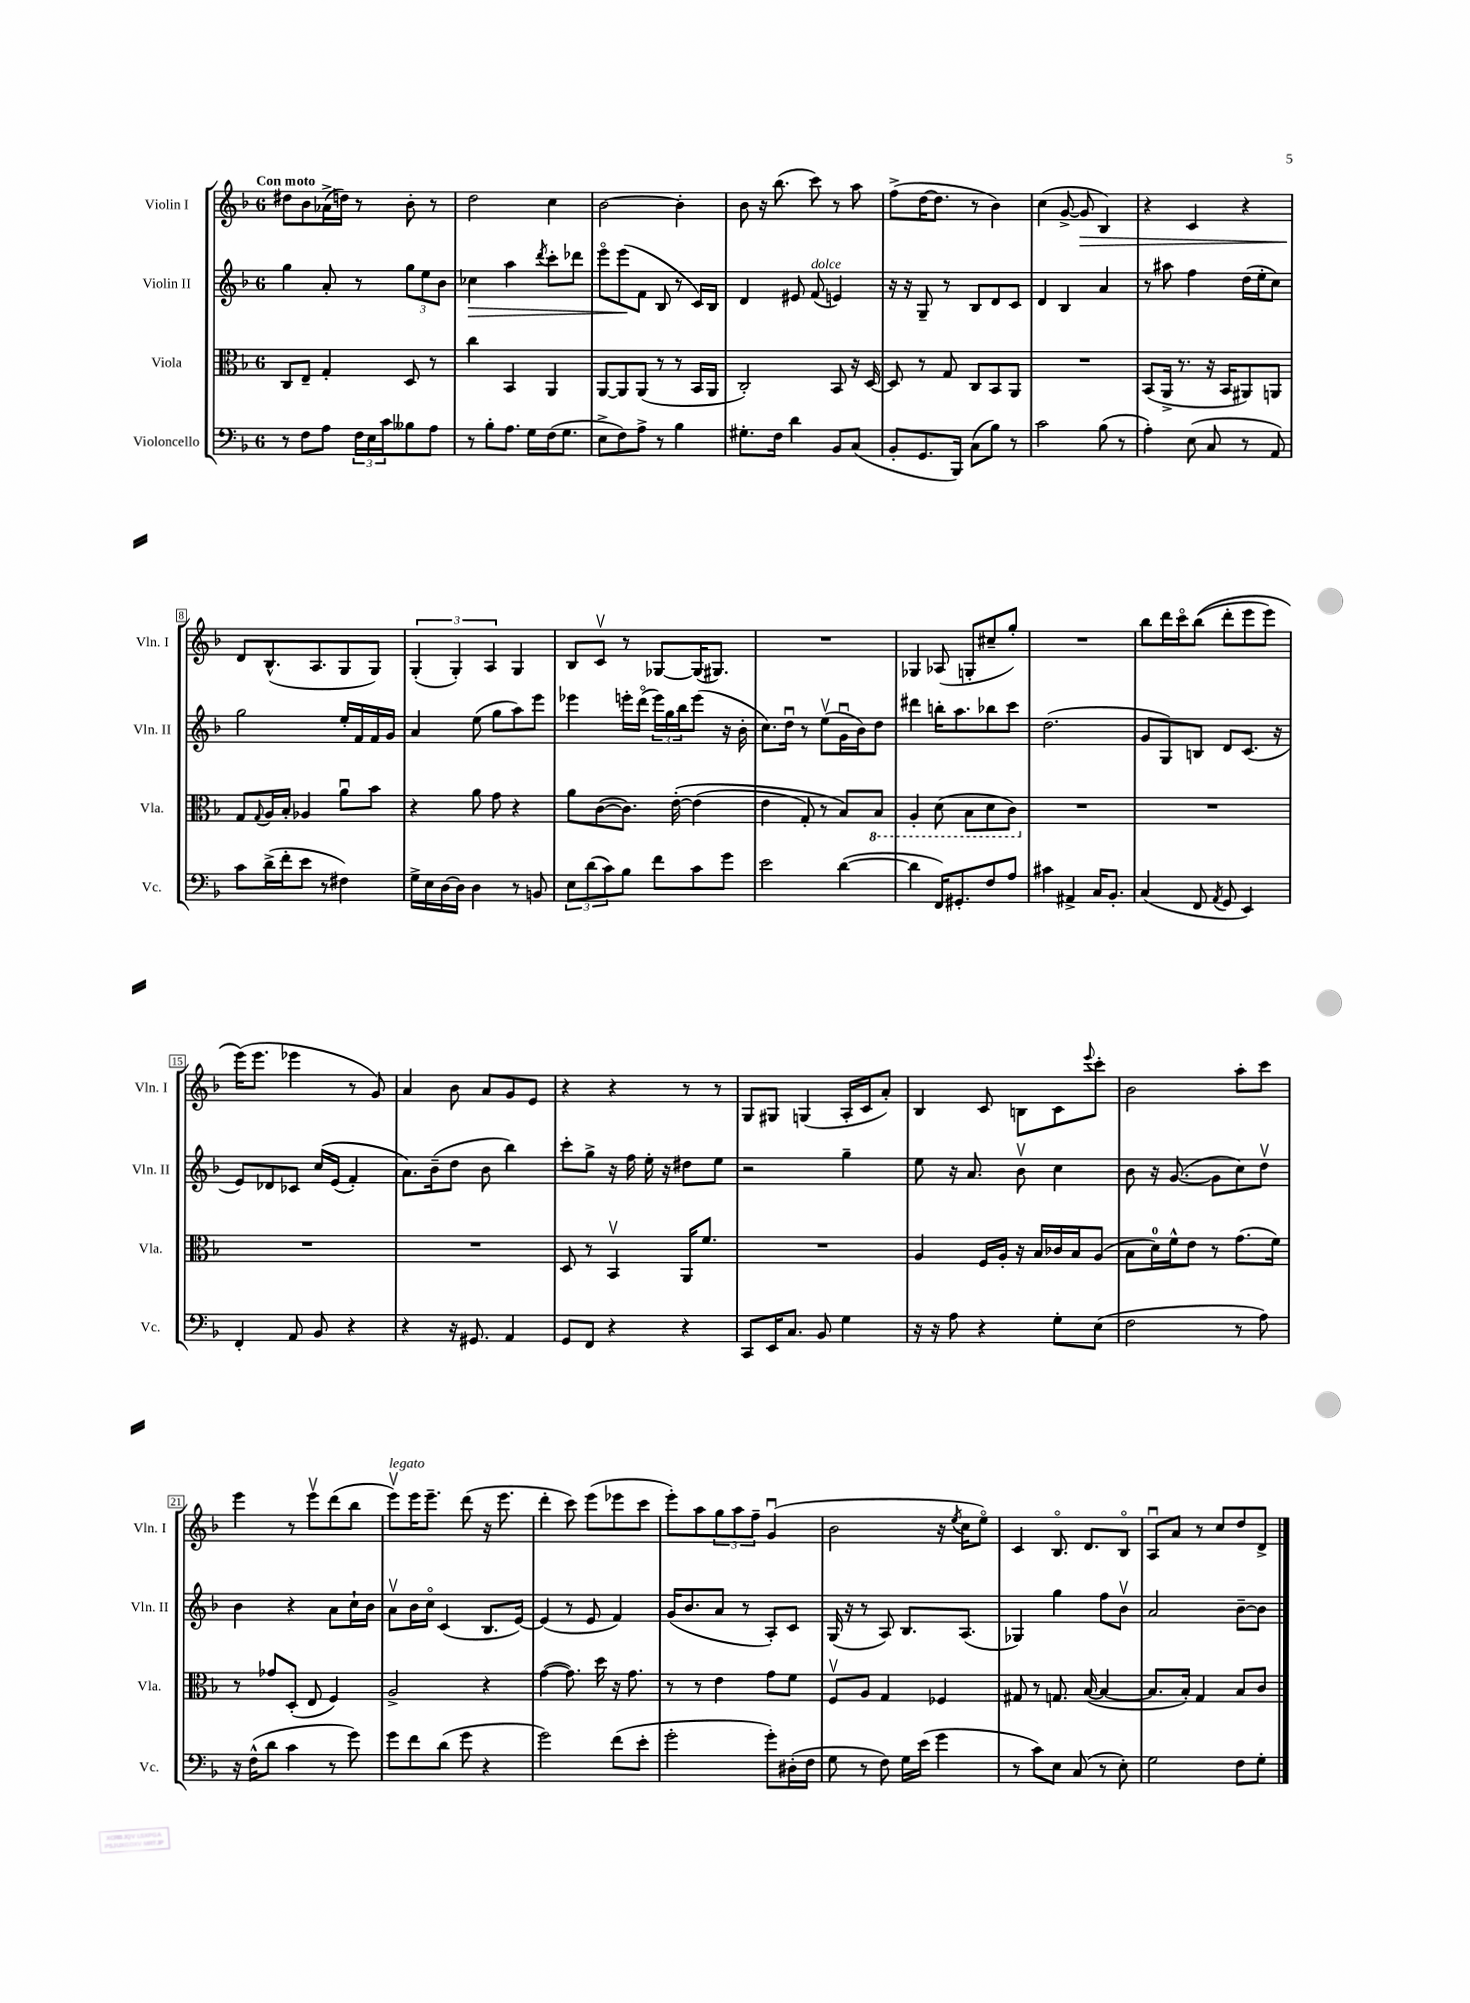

**kern	**kern	**kern	**kern
*staff4	*staff3	*staff2	*staff1
*clefF4	*clefC3	*clefG2	*clefG2
*k[b-]	*k[b-]	*k[b-]	*k[b-]
*M6/8	*M6/8	*M6/8	*M6/8
8r	8C	4gg	8dd#
8F	8E~	.	8b-
8A	4G'	8a'	(16a-^
.	.	.	16dd)
24F	.	8r	8r
24E	.	.	.
24c	.	.	.
8B--	8D	12gg	8b-'
.	.	12ee	.
8A	8r	.	8r
.	.	12b-	.
=	=	=	=
8r	4cc	4cc-	2dd
8B-'	.	.	.
8.A	4BB-	4aa	.
16G	.	.	.
.	.	8qddd	.
(16F	4AA	8ccc'	4cc
8.G	.	.	.
.	.	8ddd-	.
=	=	=	=
8E^	[8AA	8eeeo	[2b-
8F)	8AA]	(8eee	.
8A^	(8AA	8f	.
8r	8r	8B-	.
4B-	8r	8r	4b-']
.	16BB-	16c)	.
.	16AA	16B-	.
=	=	=	=
8.G#'	2C')	4d	8b-
.	.	.	16r
16F	.	.	(8.bb-
4d	.	8e#	.
.	.	(8f	8ccc)
8BB-	8BB-	4e)	8r
(8C	16r	.	8aa
.	[16D	.	.
=	=	=	=
8BB-'	8D]	16r	(8ff^
.	.	16r	.
8.GG	8r	8G~	[16dd
.	.	.	8.dd]
.	8G	8r	.
16BBB-)	.	.	.
(8C	8C	8B-	8r
8B-)	8BB-	8d	4b-)
8r	8AA	8c	.
=	=	=	=
2c	2.r	4d	(4cc
.	.	4B-	[8g^
.	.	.	8g]
(8B-	.	4a	4B-)
8r	.	.	.
=	=	=	=
4A')	(8BB-	8r	4r
.	16AA^	8aa#	.
.	8.r	.	.
(8E	.	4ff	4c
8C	16r	.	.
.	16BB-	.	.
8r	8AA#)	(16dd	4r
.	.	16ee'	.
8AA)	8AA	8cc)	.
=	=	=	=
8c	8G	2gg	8d
.	8qqG	.	.
(16d^	16A	.	(8.B-^^
16f'	16B-'	.	.
8e	4A-	.	.
.	.	.	8.A
8r	.	.	.
4F#)	8au	16ee'	8G
.	.	16f	.
.	8b-	16f	8G)
.	.	16g	.
=	=	=	=
16G^	4r	4a	(6G'
16E	.	.	.
[16D	.	.	.
.	.	.	6G')
16D]	.	.	.
4D	8a	(8ee	.
.	.	.	6A
.	8g	8gg	.
8r	4r	8aa)	4G
8BB	.	8eee	.
=	=	=	=
12E	8a	4eee-	8B-
(12d	.	.	.
.	([8c	.	8cv
12c)	.	.	.
8B-	8.c])	16eee'	8r
.	.	(16dddo	.
8f	.	24eee)	[8G-
.	.	24gg	.
.	&([16e'	.	.
.	.	24bb-	.
8c	(4e]	(8eee	(16G-]
.	.	.	8.G#)
8g	.	16r	.
.	.	16b-'	.
=	=	=	=
2e	4e	8.cc)	2.r
.	.	16ddu	.
.	8G')	8r	.
.	8r	(8eev	.
([4d	8B-&)	16gu	.
.	.	16b-)	.
.	8BB-	8dd	.
=	=	=	=
4d]	4AA'	4ddd#	4G-
16FF)	(8D	16bb'	(8A-
8.GG#'	.	8.aa	.
.	8BB-	.	8G'
8F	8D	8bb-	8cc#~
8A	8C)	8ccc	8gg')
=	=	=	=
4c#	2.r	(2.dd	2.r
4AA#^	.	.	.
16C	.	.	.
8.BB-'	.	.	.
=	=	=	=
(4C	2.r	8g	8bb-
.	.	8G)	16ddd
.	.	.	16ccco
8FF	.	8B	&((8bb-
8qAA	.	.	.
8GG	.	8d	8ddd'
4EE)	.	(8.c	8eee
.	.	.	8eee)
.	.	16r	.
=	=	=	=
4FF'	2.r	8e)	(16eee&)
.	.	.	8.eee
.	.	8d-	.
8AA	.	8c-	4eee-
8BB-	.	&(16cc	.
.	.	(16e	.
4r	.	4f')	8r
.	.	.	8g)
=	=	=	=
4r	2.r	8.a&)	4a
.	.	(16b-~	.
16r	.	8dd	8b-
8.GG#	.	.	.
.	.	8b-	8a
4AA	.	4bb-)	8g
.	.	.	8e
=	=	=	=
8GG	8D	8ccc'	4r
8FF	8r	8gg^	.
4r	4BB-v	16r	4r
.	.	16ff	.
.	.	16ee'	.
.	.	16r	.
4r	16AA	8dd#	8r
.	8.f	.	.
.	.	8ee	8r
=	=	=	=
8CC	2.r	2r	8G
16EE	.	.	8G#
8.C	.	.	.
.	.	.	(4G
8BB-	.	.	.
4G	.	4gg~	16A'
.	.	.	16c
.	.	.	8a')
=	=	=	=
16r	4A	8ee	4B-
16r	.	.	.
8A	.	16r	.
.	.	8.a	.
4r	16F	.	8c
.	16A'	.	.
.	16r	8b-v	8B
.	16B-	.	.
8G'	16c-	4cc	8c
.	16B-	.	.
.	.	.	8qqeee
(8E	(8A	.	8ccc'
=	=	=	=
2F	8B-	8b-	2b-
.	16d)	16r	.
.	16f^^	([8.g	.
.	8e	.	.
.	8r	8g]	.
8r	(8.g	8cc)	8aa'
8A)	.	8ddv	8ccc
.	16f)	.	.
=	=	=	=
16r	8r	4b-	4eee
(16F^^	.	.	.
8d	8g-	.	.
4c	(8D'	4r	8r
.	8E	.	8eeev
8r	4F)	8a	(8ddd
8g)	.	16cc`	8bb-
.	.	16b-	.
=	=	=	=
8g	2A^	8av	8eeev)
8f	.	16b-	16eee
.	.	16cco	8.eee~
(8d	.	(4c	.
8g	.	.	(8ddd
4r	4r	8.B-	16r
.	.	.	8.eee
.	.	[16e)	.
=	=	=	=
2g)	([4g	(4e]	4ddd'
.	8.g])	8r	8ccc)
.	.	8e	(8eee
.	16dd	.	.
(8f	16r	4f)	8eee-
.	8.g	.	.
8e'	.	.	8ccc
=	=	=	=
2g'	8r	(16g	8eee')
.	.	8.b-	.
.	8r	.	8aa
.	4e	8a	12gg
.	.	.	12aa
.	.	8r	.
.	.	.	12ff~
8g')	8g	8A')	(4gu
(16D#'	8f	8c	.
16F	.	.	.
=	=	=	=
8G	8Fv	(16G	2b-
.	.	16r	.
8r	8A	8r	.
8F)	4G	8A)	.
16G	.	8.B-	.
(16e	.	.	.
4g	4F-	.	16r
.	.	.	8qee
.	.	(8.A	16cc
.	.	.	8eeo)
=	=	=	=
8r	8G#	4G-)	4c
8c)	8r	.	.
8E	8.G	4gg	8.B-o
(8C	.	.	.
.	([16B-	.	8.d
8r	4B-_	8ff	.
8E')	.	8b-v	8B-o
=	=	=	=
2G	8.B-]	2a	8Au
.	.	.	8a
.	16B-')	.	.
.	4G	.	8r
.	.	.	8cc
8F	8B-	[8b-~	8dd
8G'	8c	8b-]	8d^
==	==	==	==
*-	*-	*-	*-
